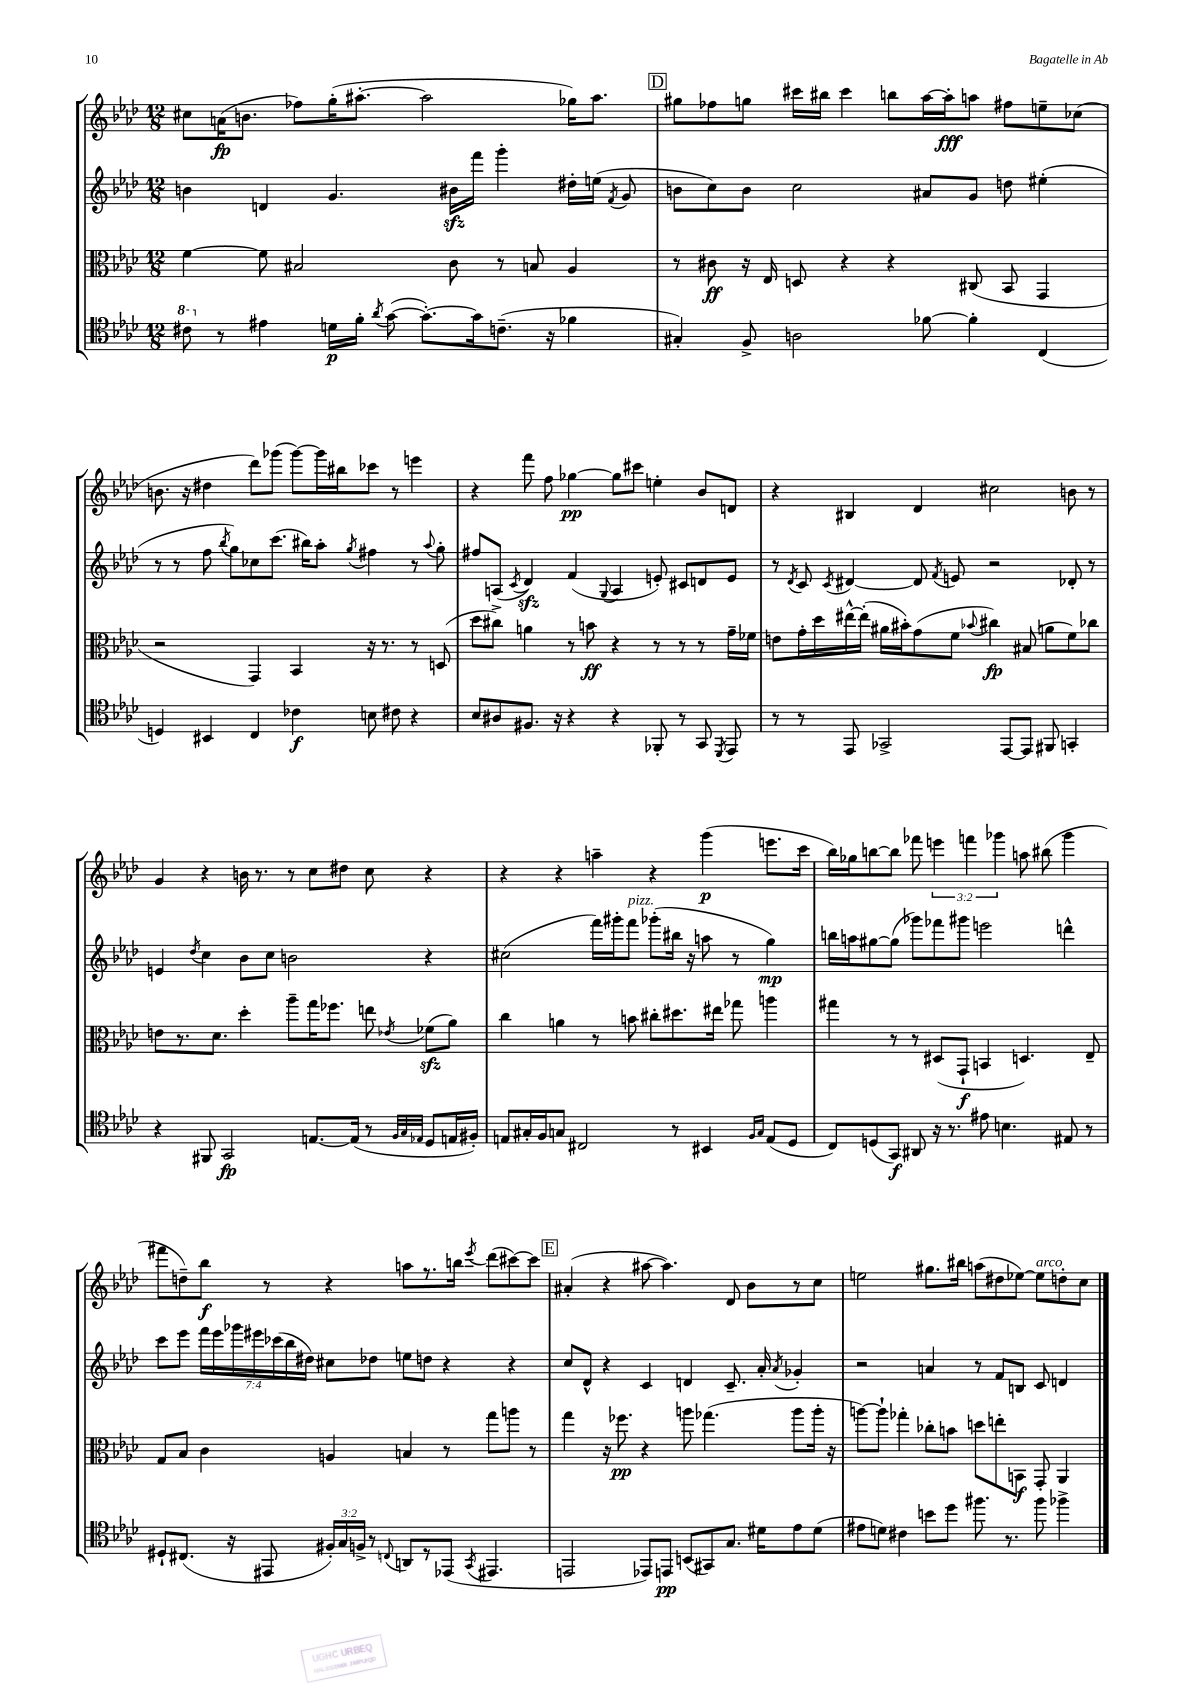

**kern	**kern	**kern	**kern
*staff4	*staff3	*staff2	*staff1
*clefC4	*clefC3	*clefG2	*clefG2
*k[b-e-a-d-]	*k[b-e-a-d-]	*k[b-e-a-d-]	*k[b-e-a-d-]
*M12/8	*M12/8	*M12/8	*M12/8
8cc#	[4f	4b	8cc#
8r	.	.	(16a
.	.	.	8.b
4e#	8f]	4d	.
.	2B#	.	8ff-)
16d	.	4.g	(16gg'
16f'	.	.	[8.aa#'
8qa-	.	.	.
([8g	.	.	.
8.g'_)	.	.	2aa#]
.	8c	16b#	.
16g]	.	16fff	.
(8.c~	8r	4ggg'	.
.	8B	.	.
16r	.	.	.
4f-	4A-	16dd#'	16gg-)
.	.	(16ee	8.aa#
.	.	8qf	.
.	.	8g	.
=	=	=	=
4G#')	8r	8b	8gg#
.	8c#	8cc)	8ff-
8F^	16r	8b	8gg
.	16E-	.	.
2A	8D	2cc	16ccc#
.	.	.	16bb#
.	4r	.	4ccc#
.	4r	.	8bb
[8f-	.	8a#	[16aa-
.	.	.	16aa-']
4f-']	(8C#	8g	8aa
.	8BB-	8dd	8ff#
(4C	4GG	(4ee#'	8ee~
.	.	.	(8cc-
=	=	=	=
4D)	2r	8r	8.b
.	.	8r	.
.	.	.	16r
4BB#	.	8ff	4dd#
.	.	8qbb-	.
.	.	8gg)	.
4C	4GG)	8cc-	8ddd-)
.	.	(8.ccc	(8ggg-
4c-	4BB-	.	[8ggg-)
.	.	16bb#)	.
.	.	8aa-'	16ggg-]
.	.	.	16bb#
.	.	8qgg	.
8B	16r	4ff#	8ccc-
.	8.r	.	.
8c#	.	.	8r
4r	8r	8r	4eee
.	.	8qqaa-	.
.	(8D	8gg'	.
=	=	=	=
8B-	8dd-	8ff#	4r
8A#	8cc#^)	(8A	.
.	.	8qc	.
8.F#	4a	4d-)	8fff
.	.	.	8ff
16r	.	.	.
4r	8r	(4f	[4gg-
.	8b	.	.
.	.	8qqG	.
4r	4r	4A	8gg-]
.	.	.	8ccc#
8FF-'	8r	8e')	4ee'
8r	8r	8c#	.
8GG	8r	8d	8b-
8qDD-	.	.	.
8EE-	16g~	8e	8d
.	16f-	.	.
=	=	=	=
8r	8e	8r	4r
.	.	8qd-	.
8r	16g'	8c	.
.	16dd-	.	.
.	.	8qc	.
8EE-	[16ee#^^	[4d#	4B#
.	(16ee#']	.	.
2GG-^	16a#	.	.
.	16b#')	.	.
.	(8g	8d#]	4d-
.	.	8qf	.
.	8f	8e	.
.	8qqb-	.	.
.	4cc#)	2r	2cc#
[8EE-	.	.	.
8EE-]	(8B#	.	.
8FF#	8a	.	.
4GG'	8f)	8d-'	8b
.	8cc-	8r	8r
=	=	=	=
4r	8e	4e	4g
.	8.r	.	.
.	.	8qdd-	.
8FF#	.	4cc	4r
.	8.d-	.	.
2GG	.	.	.
.	4dd-'	8b-	16b
.	.	.	8.r
.	.	8cc	.
.	8aa-~	2b	8r
[8.E	16gg	.	8cc
.	8.ff-	.	.
.	.	.	8dd#
(16E]	.	.	.
8r	8ee	.	8cc
32qqF	.	.	.
32qqG	.	.	.
32qqE-	8qe-	.	.
8D-	(8f-	4r	4r
16E	8a-)	.	.
16F#')	.	.	.
=	=	=	=
8E	4cc	(2cc#	4r
16G#'	.	.	.
16F	.	.	.
8G	4a	.	4r
2C#	.	.	.
.	8r	16fff)	4aa~
.	.	16ggg#'	.
.	8b	8fff	.
.	8cc#'	(8ggg-'	4r
8r	8.dd#	16bb#	.
.	.	16r	.
4BB#	.	8aa	(4ggg
.	16ee#	.	.
.	8gg-	8r	.
16qqF	.	.	.
16qqG	.	.	.
(8E	4aa	4gg)	8.eee
8D-	.	.	.
.	.	.	16ccc
=	=	=	=
8C)	4gg#	16bb	16bb-)
.	.	16aa	16gg-
(8D	.	[8gg#	[8bb
8GG)	8r	(8gg#]	8bb]
8AA#	8r	8ggg-)	8fff-
16r	(8D#	8fff-	6eee
8.r	.	.	.
.	8GG`	8ggg#	.
.	.	.	6fff
8e#	4BB	2eee	.
.	.	.	6ggg-
4.B	.	.	.
.	4.D)	.	8aa
.	.	.	(8bb#
8E#	.	4ddd^^	4ggg-
8r	8E-~	.	.
=	=	=	=
8D#`	8G	8ccc	8fff#
(8.C#	8B-	8eee-	8dd~)
.	4c	28fff	8bb-
.	.	28eee-	.
16r	.	.	.
.	.	28ggg-	.
.	.	28eee#	.
8EE#	.	.	8r
.	.	(28ccc-	.
.	.	28bb-	.
.	.	28dd#)	.
24F#')	4A	8cc#	4r
24G	.	.	.
24F^	.	.	.
8r	.	8dd-	.
8qqC	.	.	.
8AA	4B	8ee	8aa
8r	.	8dd	8.r
(8EE-	8r	4r	.
.	.	.	16bb
8qGG	.	.	8qeee-
4.EE#	8gg	.	(8ddd-
.	8aa	4r	[8ccc#)
.	8r	.	8ccc#]
=	=	=	=
2EE	4gg	8cc	(4a#'
.	.	8d-^^	.
.	16r	4r	4r
.	8.ff-	.	.
8EE-)	4r	4c	[8aa#
8EE	.	.	4.aa#])
(8BB	8aa	4d	.
8GG#)	(4.gg-	.	.
8.G	.	8.c~	8d-
.	.	.	8b-
16d#	.	16a-'	.
.	.	8qa-	.
8e-	8aa	4g-'	8r
(8d#	16aa'	.	8cc
.	16r	.	.
=	=	=	=
8e#	[8aa)	2r	2ee
8d)	8aa`]	.	.
4c#	4gg-'	.	.
8b	8cc-'	4a	8.gg#
8dd-	8b	.	.
.	.	.	16bb#
8.ff#	8dd	8r	(8aa
.	8ee'	8f	8dd#
8.r	.	.	.
.	8BB	8B	[8ee-)
8ff#	8GG'	8c	8ee-]
4ff-^	4AA-	4d	8dd'
.	.	.	8cc
==	==	==	==
*-	*-	*-	*-
